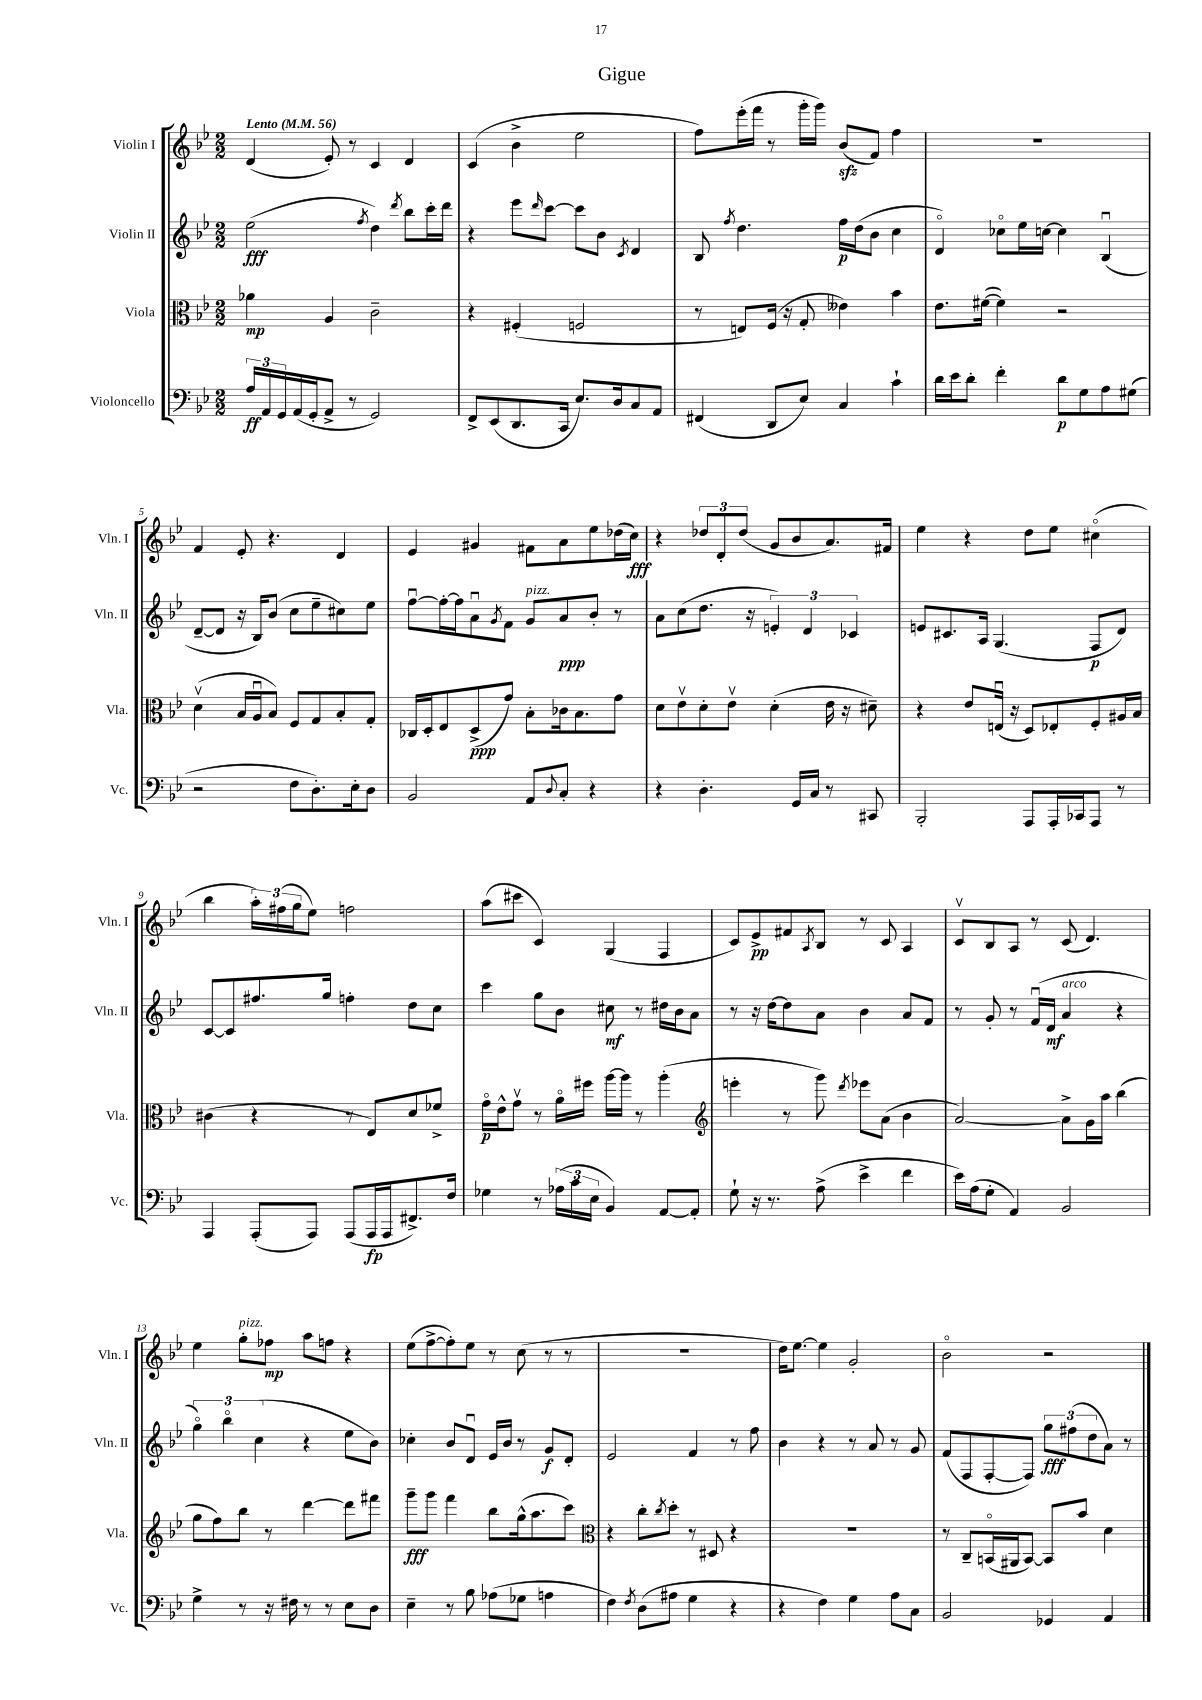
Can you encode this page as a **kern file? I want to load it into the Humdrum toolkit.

**kern	**kern	**kern	**kern
*staff4	*staff3	*staff2	*staff1
*clefF4	*clefC3	*clefG2	*clefG2
*k[b-e-]	*k[b-e-]	*k[b-e-]	*k[b-e-]
*M2/2	*M2/2	*M2/2	*M2/2
*MM56	*MM56	*MM56	*MM56
24A/LL	4a-\	(2ee-\	(4d/
24AA/	.	.	.
24GG/	.	.	.
(16AA/	.	.	.
16GG'/J	.	.	.
8AA^/J	4A/	.	8e-'/)
8r	.	.	8r
.	.	8qff/	.
2GG/)	2c~\	4dd\)	4c/
.	.	8qddd/	.
.	.	8bb-\L	4d/
.	.	16ccc'\L	.
.	.	16ddd\JJ	.
=	=	=	=
8FF^/L	4r	4r	(4c/
(8EE-/	.	.	.
8.DD/	(4F#'/	8eee-\L	4b-^\
.	.	16qqddd/	.
.	.	[8ccc\J	.
16CC/Jk	.	.	.
8.E-/L)	2F/	8ccc\]L	2ee-\
.	.	8b-\J	.
16D/k	.	.	.
.	.	8qc/	.
8C/	.	4d/	.
8AA/J	.	.	.
=	=	=	=
(4FF#/	8r	8B-/	8ff\L)
.	.	8qff/	.
.	8E/L)	4.dd\	(16eee-'\L
.	.	.	16fff\JJ
8DD/L	(16F/Jk	.	8r
.	16r	.	.
8E-/J)	8G'/	.	16ggg'\LL
.	.	.	16ggg\JJ)
4C/	4e--\)	16ff\LL	(8b-/L
.	.	(16dd\J	.
.	.	8b-\J	8f/J)
4c`\	4b-\	4cc\	4ff\
=	=	=	=
16d\LL	8.e-\L	4do/)	1r
16e-\J	.	.	.
8d'\J	.	.	.
.	([16f#\Jk	.	.
4f'\	4f#\])	8cc-o\L	.
.	.	16ee-\L	.
.	.	[16cc\JJ	.
8d\L	2r	4cc\]	.
8G\	.	.	.
8A\	.	(4B-u/	.
(8G#\J	.	.	.
=	=	=	=
2r	(4dv\	[8d~/L	4f/
.	.	8d/]J	.
.	16B-/LL	16r	8e-'/
.	16Au/J	16B-/LK)	.
.	8B-/J)	(8b-/J	4.r
8F\L	8F/L	8cc\L	.
8.D'\)	8G/	8ee-~\	.
.	8B-'/	8cc#\)	4d/
16E-'\k	.	.	.
8D\J	8G'/J	8ee-\J	.
=	=	=	=
2BB-/	16C-/LL	[8ffu\L	4e-/
.	16D'/J	.	.
.	8E-/	16ff'\_L	.
.	.	16ff\]J	.
.	(8D^/	8au\	4g#/
.	.	8qg/	.
.	8g/J)	8f\J	.
8AA/L	8B-'\L	8g/L	8f#\L
8qqD/	.	.	.
8C'/J	16c-\k	8a/	8a\
.	8.B-\	.	.
4r	.	8b-'/J	8ee-\
.	8g\J	8r	(16dd-\L
.	.	.	16cc\JJ)
=	=	=	=
4r	8d\L	8a\L	4r
.	8e-v\	(8cc\	.
4.D'\	8d'\	8.dd\J	12dd-/L
.	.	.	12d'/
.	8e-v\J	.	.
.	.	.	(12dd-/J
.	.	16r	.
.	(4d'\	6e'/)	8g/L
16GG/LL	.	.	8b-/
.	.	6d/	.
16C/JJ	.	.	.
8r	16e-\	.	8.a/)
.	16r	.	.
.	.	6c-/	.
8CC#/	8d#~\)	.	.
.	.	.	16f#/Jk
=	=	=	=
2BBB-'/	4r	8e/L	4ee-\
.	.	8.c#/	.
.	8e-/L	.	4r
.	.	16A/Jk	.
.	(16Eu/Jk	(4.G/	.
.	16r	.	.
8AAA/L	8D/L)	.	8dd\L
16AAA'/L	8E-'/	.	8ee-\J
16CC-/J	.	.	.
8AAA/J	8F'/	8F/L	(4cc#o\
8r	16A#/L	8d/J)	.
.	16B-/JJ	.	.
=	=	=	=
4AAA/	(4c#\	[8c/L	4bb-\
.	.	8c/]	.
(8AAA'/L	4r	8.ff#/	24aa'\LL)
.	.	.	(24ff#\
.	.	.	24gg\J
8AAA/J)	.	.	8ee-\J)
.	.	16gg/Jk	.
(8AAA/L	8r	4ff'\	2ff\
16AAA/L	8E-/L)	.	.
16AAA/J	.	.	.
8.FF#^/)	8d/	8dd\L	.
.	8f-^/J	8cc\J	.
16F/Jk	.	.	.
=	=	=	=
4G-\	16go\LL	4ccc\	(8aa\L
.	16e-^^\J	.	.
.	8gv\J	.	8ccc#\J
8r	8r	8gg\L	4c/)
(24A-\LL	16ao\LL	8b-\J	.
24c\	.	.	.
.	16ff#\JJ	.	.
24E-\JJ	.	.	.
4BB-/)	[16aa\LL	8cc#\	(4G/
.	16aa\]JJ	.	.
.	8r	8r	.
[8AA/L	(4aa'\	16dd#\LL	4F/
.	.	16b-\J	.
8AA'/]J	.	8a\J	.
=	=	=	=
*	*clefG2	*	*
8G`\	4eee'\	8r	8c/L)
16r	.	16r	8e-^/
8.r	.	[16dd\LK	.
.	8r	8dd\]	8f#/
.	.	.	8qA/
(8A^\	8ggg\)	8a\J	8B-/J
.	8qddd/	.	.
4e-^\	8eee-\L	4b-\	8r
.	(8a\J	.	8c/
4f\	4b-\	8a/L	4A/
.	.	8f/J	.
=	=	=	=
16e-\LL)	[2a/)	8r	8cv/L
(16A\J	.	.	.
8G'\J	.	8g'/	8B-/
4AA/)	.	8r	8A/J
.	.	(16fu/LL	8r
.	.	16d/JJ	.
2BB-/	8a^\]L	4a/	(8c/
.	16g\L	.	4.d/)
.	16aa\JJ	.	.
.	(4bb-\	4r	.
=	=	=	=
4G^\	8gg\L	6ggo\)	4ee-\
.	8ff\)	.	.
.	.	6bb-o\	.
8r	8bb-\J	.	8gg'\L
.	.	(6cc\	.
16r	8r	.	8ff-\J
16F#\	.	.	.
8r	[4ddd\	4r	8aa\L
8r	.	.	8ff\J
8E-\L	8ddd\]L	8ee-\L	4r
8D\J	8fff#\J	8b-\J)	.
=	=	=	=
4E-~\	8ggg~\L	4cc-'\	(8ee-\L
.	8ggg\J	.	[8ff^\
8r	4fff\	8b-/L	8ff'\])
8B-\	.	8du/J	8ee-\J
(8A-\L	8bb-\L	16e-/LL	8r
.	.	16b-/JJ	.
8G-\J	(16gg^^\k	8r	(8cc\
.	8.aa\	.	.
4A\	.	8g/L	8r
.	8ccc\J)	8d'/J	8r
=	=	=	=
*	*clefC3	*	*
4F\)	4r	2e-/	1r
8qF/	.	.	.
(8D\L	8cc'\L	.	.
.	8qcc/	.	.
8A#\J	8dd'\J	.	.
4G\	8r	4f/	.
.	8D#/	.	.
4r	4r	8r	.
.	.	8ff\	.
=	=	=	=
4r	1r	4b-\	16dd\LK)
.	.	.	[8.ee-\J
4F\)	.	4r	4ee-\]
4G\	.	8r	2g'/
.	.	8a/	.
8A\L	.	8r	.
8C\J	.	8g/	.
=	=	=	=
2BB-/	8r	(8f/L	2b-o\
.	8C~/L	8F/	.
.	(16BBo/L	[8F'/	.
.	16AA#/J	.	.
.	[8BB/J)	8F/]J)	.
4GG-/	8BB/]L	12gg\L	2r
.	.	(12ff#\	.
.	8b-/J	.	.
.	.	12dd\	.
4AA/	4d\	8a\J)	.
.	.	8r	.
==	==	==	==
*-	*-	*-	*-
